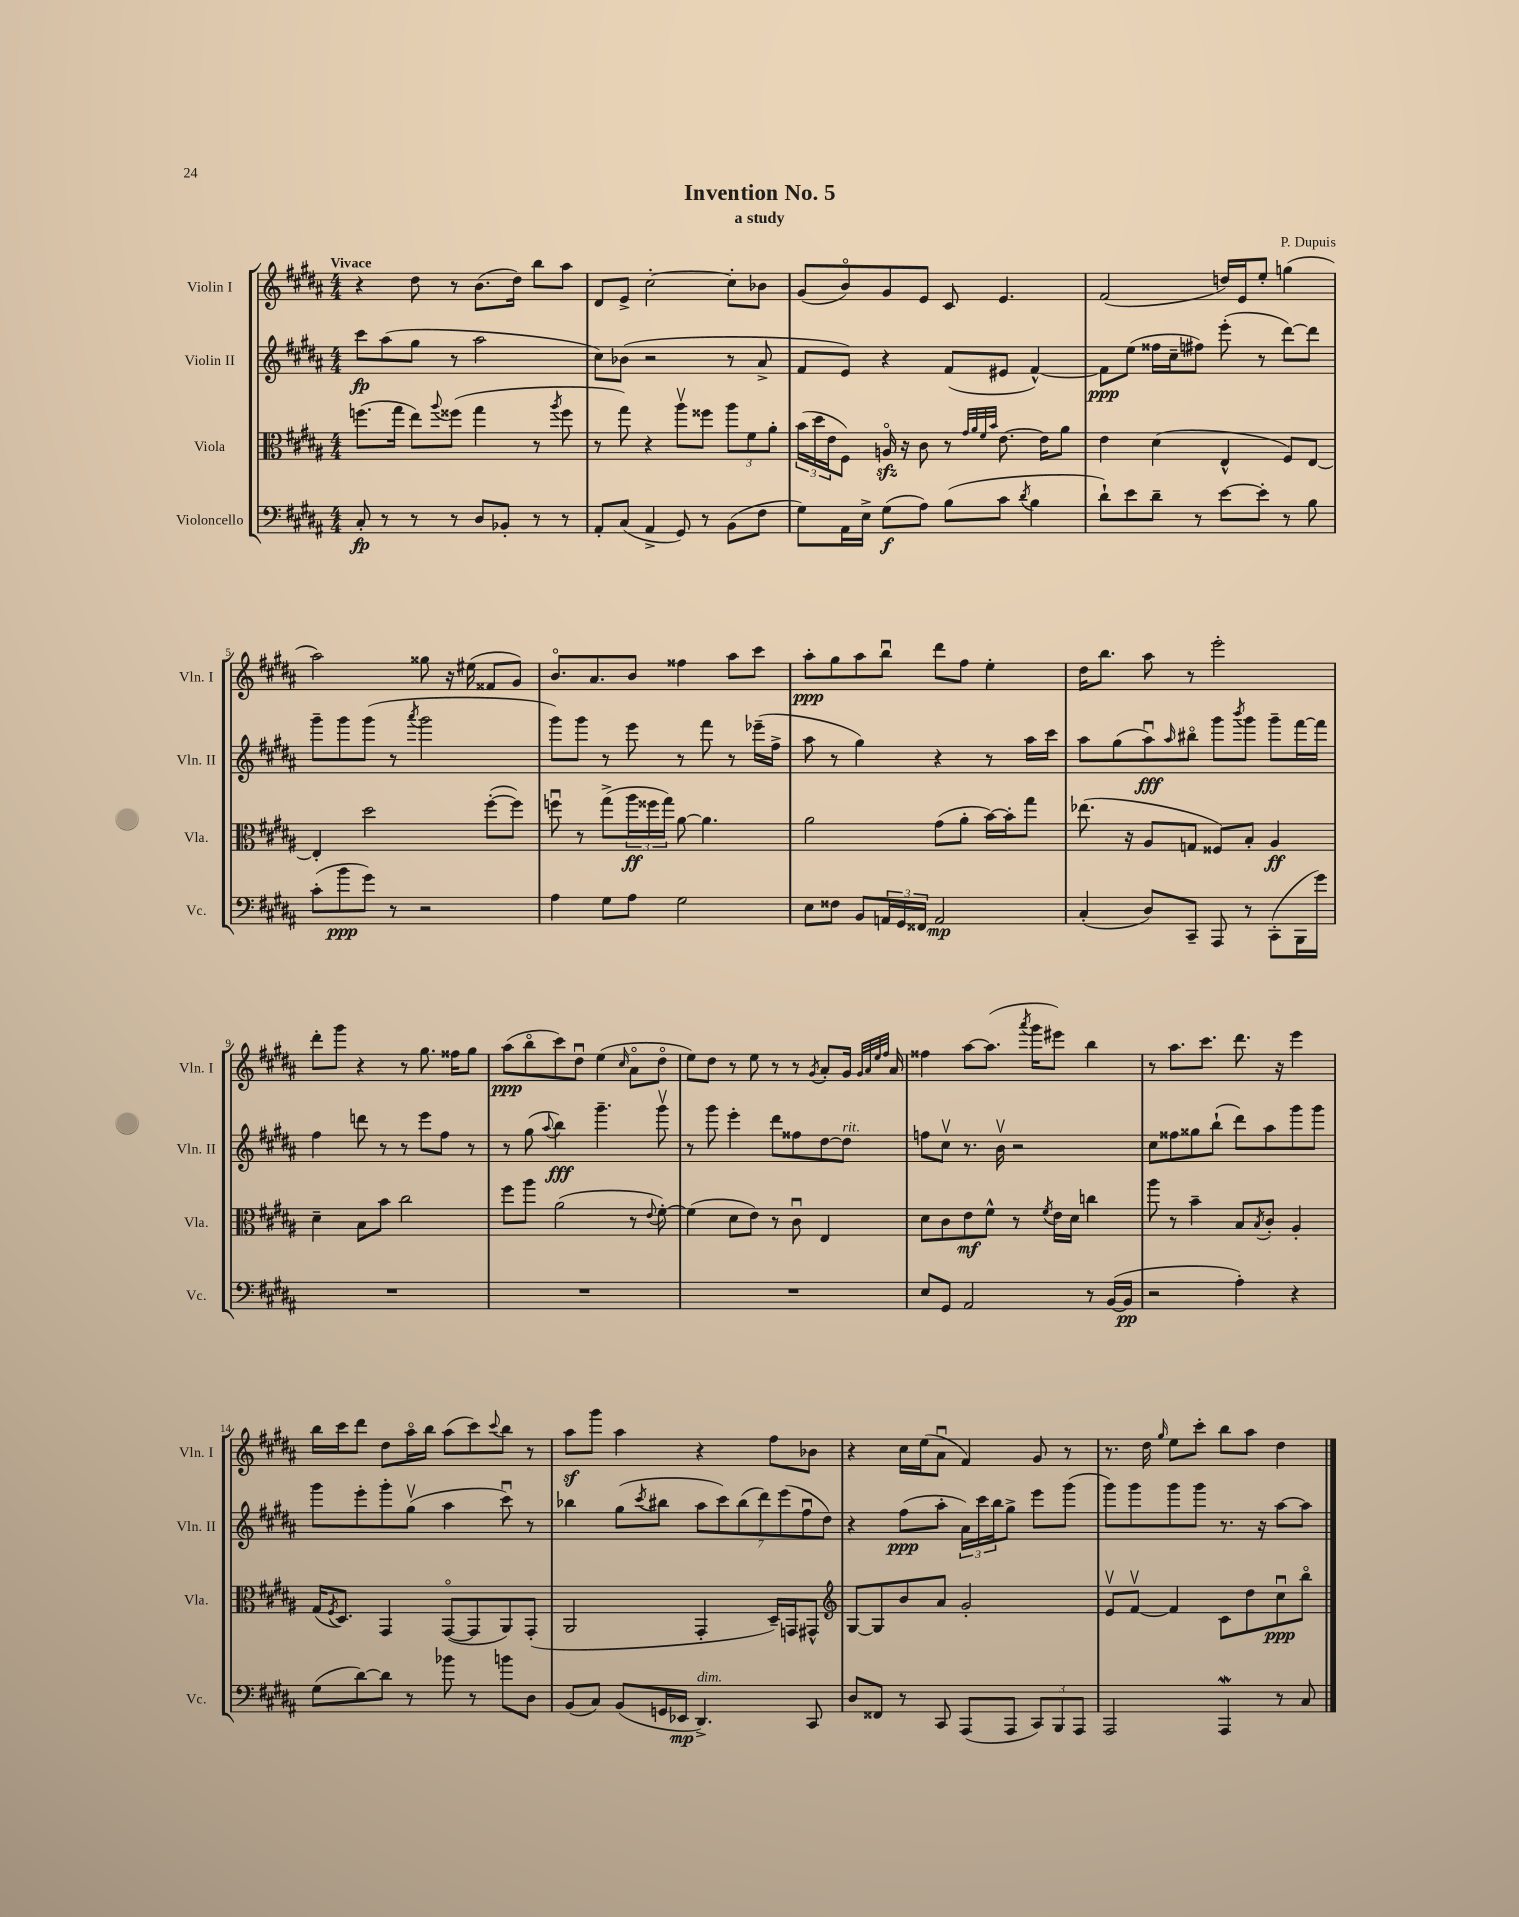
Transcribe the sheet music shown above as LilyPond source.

\header { title = "Invention No. 5" composer = "P. Dupuis" subtitle = "a study" }
<<
\new StaffGroup <<
\new Staff = "s0" \with { instrumentName = "Violin I" shortInstrumentName = "Vln. I" } {
    \clef treble \key b \major \numericTimeSignature \time 4/4 \tempo "Vivace"
    r4 dis''8 r8 b'8.( dis''16) b''8 ais''8 |
    dis'8 e'8-> cis''2~-. cis''8-. bes'8 |
    gis'8( b'8\flageolet) gis'8 e'8 cis'8 e'4. |
    fis'2( d''16) e'16 e''8-. g''4( |
    ais''2) gisis''8 r16 eis''16( fisis'8 gis'8) |
    b'8.\flageolet ais'8. b'8 fisis''4 ais''8 cis'''8 |
    ais''8-.\ppp gis''8 ais''8 b''8\downbow dis'''8 fis''8 e''4-. |
    dis''16 b''8. ais''8 r8 e'''2-. |
    dis'''8-. gis'''8 r4 r8 gis''8. fisis''16 gis''8 |
    ais''8\ppp( b''8\flageolet cis'''8) dis''8\downbow e''4( \grace { cis''16 } ais'8\flageolet dis''8\flageolet |
    e''8) dis''8 r8 e''8 r8 r8 \acciaccatura { gis'8 } ais'8-. gis'16 \grace { gis'32 ais'32 e''32 fis''32 } ais'16 |
    fisis''4 ais''8~ ais''8.( \acciaccatura { ais'''8 } gis'''16 eis'''8) b''4 |
    r8 ais''8. cis'''8. dis'''8. r16 e'''4 |
    b''16 cis'''16 dis'''8 dis''8 ais''16\flageolet b''16 ais''8( cis'''8) \appoggiatura { cis'''8 } b''8 r8 |
    ais''8\sf gis'''8 ais''4 r4 fis''8 bes'8 |
    r4 cis''16 e''16( ais'8\downbow fis'4) gis'8 r8 |
    r8. dis''16 \grace { gis''16 } e''8 cis'''8-. b''8 ais''8 dis''4 \bar "|." |
}
\new Staff = "s1" \with { instrumentName = "Violin II" shortInstrumentName = "Vln. II" } {
    \clef treble \key b \major \numericTimeSignature \time 4/4
    cis'''8\fp ais''8( gis''8 r8 ais''2 |
    cis''8) bes'8( r2 r8 ais'8-> |
    fis'8 e'8) r4 fis'8( eis'8 fis'4~-^) |
    fis'8\ppp e''8( fisis''16 cis''16-- fis''8) e'''8-.( r8 dis'''8~) dis'''8 |
    gis'''8-- gis'''8 gis'''8( r8 \acciaccatura { ais'''8 } gis'''2 |
    gis'''8) gis'''8 r8 e'''8 r8 fis'''8 r8 ees'''16--( fis''16-> |
    ais''8 r8 gis''4) r4 r8 ais''16 cis'''16 |
    ais''8 gis''8( ais''8\downbow\fff) \grace { ais''16 } bis''8\flageolet gis'''8 \acciaccatura { b'''8 } gis'''8 gis'''8-- fis'''16~ fis'''16 |
    fis''4 d'''8 r8 r8 e'''8 fis''8 r8 |
    r8 gis''8( \appoggiatura { ais''8 } b''4\fff) gis'''4.-- gis'''8\upbow |
    r8 gis'''8 e'''4-. dis'''8 fisis''8 dis''8~ dis''8^\markup { \italic "rit." } |
    f''8 cis''8\upbow r8. b'16\upbow r2 |
    cis''8 fisis''8 gisis''8 b''8-!( dis'''8) ais''8 gis'''8 gis'''8 |
    gis'''8 e'''8-. gis'''8-. gis''8\upbow( ais''4 cis'''8\downbow) r8 |
    bes''4 gis''8( \acciaccatura { cis'''8 } bis''8 \tuplet 7/4 { ais''8 cis'''8) bis''8( dis'''8) e'''8( fis''8\downbow dis''8) } |
    r4 fis''8\ppp( ais''8-. \tuplet 3/2 { ais'16) cis'''16 b''16 } gis''8-> e'''8 gis'''8( |
    gis'''8) gis'''8 gis'''8 gis'''8 r8. r16 ais''8~ ais''8 \bar "|." |
}
\new Staff = "s2" \with { instrumentName = "Viola" shortInstrumentName = "Vla." } {
    \clef alto \key b \major \numericTimeSignature \time 4/4
    f''8.( gis''16 e''8) \appoggiatura { ais''8 } fisis''8( gis''4 r8 \acciaccatura { ais''8 } fisis''8 |
    r8 gis''8) r4 ais''8\upbow fisis''8 \tuplet 3/2 { ais''8 fis'8 ais'8-. } |
    \tuplet 3/2 { b'16( dis''16 e'16 } fis8) a16\flageolet\sfz r16 cis'8 r8 \grace { gis'32 ais'32 fis'32 b'32 } e'8.~ e'16 ais'8 |
    e'4 dis'4( e4-^ fis8) e8~ |
    e4-. dis''2 fis''8~-.( fis''8) |
    f''8\downbow r8 gis''8->( \tuplet 3/2 { ais''16\ff fisis''16 gis''16) } ais'8~ ais'4. |
    ais'2 gis'8( ais'8-. b'16~) b'16-. gis''8 |
    ees''8.( r16 ais8 g8 fisis8) b8-. ais4\ff |
    dis'4-- b8 b'8 cis''2 |
    fis''8 ais''8 ais'2( r8 \appoggiatura { e'8 } fis'8~-.) |
    fis'4( dis'8 e'8) r8 cis'8\downbow e4 |
    dis'8 cis'8 e'8\mf fis'8-^ r8 \acciaccatura { fis'8 } e'16 dis'16 c''4 |
    ais''8 r8 b'4-- b8 \acciaccatura { b8 } cis'8-. ais4-. |
    gis16( \acciaccatura { fis8 } dis8.) gis,4 gis,8~\flageolet( gis,8 ais,8) gis,8-.( |
    ais,2 gis,4-. dis16--) g,16 gis,8-^ |
    \clef treble gis8~ gis8 b'8 ais'8 gis'2-. |
    e'8\upbow fis'8~\upbow fis'4 cis'8 dis''8 cis''8\downbow\ppp b''8\flageolet \bar "|." |
}
\new Staff = "s3" \with { instrumentName = "Violoncello" shortInstrumentName = "Vc." } {
    \clef bass \key b \major \numericTimeSignature \time 4/4
    cis8-.\fp r8 r8 r8 dis8 bes,8-. r8 r8 |
    ais,8-. cis8( ais,4-> gis,8) r8 b,8( fis8 |
    gis8) ais,16 e16-> gis8\f( ais8) b8( cis'8 \acciaccatura { dis'8 } b4 |
    dis'8-!) e'8 dis'8-- r8 e'8~ e'8-. r8 b8 |
    cis'8-.( b'8\ppp gis'8) r8 r2 |
    ais4 gis8 ais8 gis2 |
    e8 fisis8 b,8 \tuplet 3/2 { a,16 gis,16 fisis,16 } a,2\mp |
    cis4-.( dis8) cis,8-- ais,,8 r8 cis,8-.( b,,16 gis'16) |
    R1 |
    R1 |
    R1 |
    e8 gis,8 ais,2 r8 b,16~( b,16\pp |
    r2 ais4-.) r4 |
    gis8( dis'8~) dis'8 r8 bes'8 r8 b'8 dis8 |
    b,8( cis8) b,8( g,16 ees,16\mp dis,4.->^\markup { \italic "dim." }) cis,8 |
    dis8 fisis,8 r8 cis,8 ais,,8( ais,,8 \tuplet 3/2 { cis,8) b,,8 ais,,8 } |
    ais,,2 ais,,4\mordent r8 cis8 \bar "|." |
}
>>
>>
